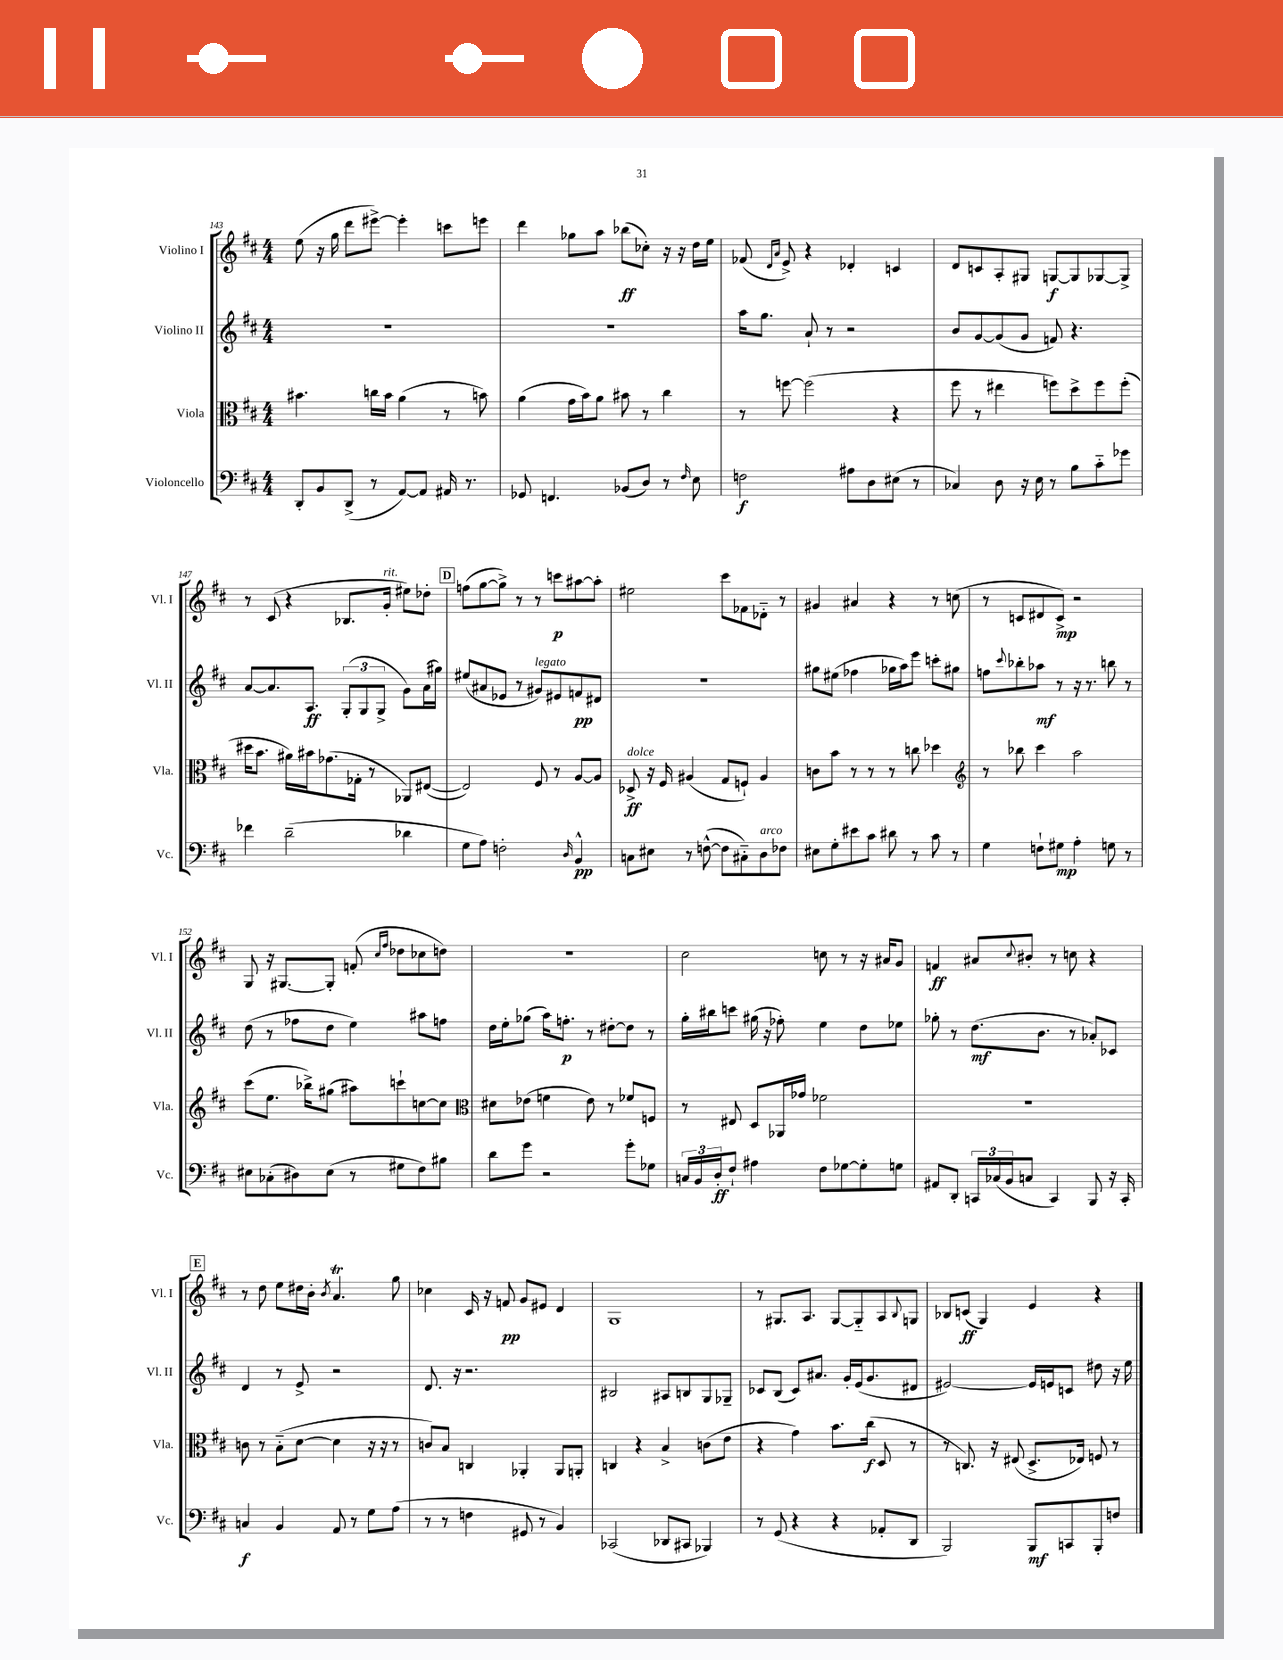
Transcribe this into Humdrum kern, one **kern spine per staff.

**kern	**kern	**kern	**kern
*staff4	*staff3	*staff2	*staff1
*clefF4	*clefC3	*clefG2	*clefG2
*k[f#c#]	*k[f#c#]	*k[f#c#]	*k[f#c#]
*M4/4	*M4/4	*M4/4	*M4/4
8DD'/L	4.b#\	1r	(8ee\
8BB/	.	.	16r
.	.	.	16gg\
(8DD^/J	.	.	8ddd\L
8r	16cc\LL	.	[8eee#^\J)
.	16b#\JJ	.	.
[8AA/L)	(4a\	.	4eee#'\]
8AA/]J	.	.	.
16AA#/	8r	.	8ccc\L
8.r	.	.	.
.	8b\)	.	8eee\J
=	=	=	=
8GG-/	(4a\	1r	4ddd\
4.FF/	.	.	.
.	16g\LL	.	8gg-\L
.	16b\J)	.	.
.	8a\J	.	8aa\J
(8BB-/L	8b#\	.	(8bb-\L
8D/J)	8r	.	8cc-'\J)
8r	4cc#\	.	16r
.	.	.	16r
16qqF#/	.	.	.
8E\	.	.	16dd\LL
.	.	.	16ee\JJ
=	=	=	=
2F\	8r	16aa\LK	(8f-/
.	.	8.gg\J	.
.	.	.	16qqd/LL
.	.	.	16qqa/JJ
.	[8ff\	.	8e^/)
.	(2ff\]	8a`/	4r
.	.	8r	.
8A#\L	.	2r	4d-'/
8D\	.	.	.
(8E#\J	4r	.	4c/
8r	.	.	.
=	=	=	=
4C-/)	8ff#\	8b/L	8d/L
.	8r	[8g/	8c/
8D\	4ee#\	(8g/]	8A'/
16r	.	8g/J	8G#/J
16E\	.	.	.
8r	8ff\L)	8f/)	[8G/L
8B\L	8dd^\	4.r	8G/]
8c#'~\	8ff\	.	[8G-/
8g-\J	(8ff'\J	.	8G-^/]J
=	=	=	=
4f-\	16dd#\LK	[8a/L	8r
.	8.b\J	.	.
.	.	8.a/]	(8c#/
(2d~\	16a#\LL)	.	4r
.	16b#\J	8.A/J	.
.	(8.g-\	.	.
.	.	(12G'/L	8.B-/L
.	16G-'\Jk	.	.
.	.	12G/	.
.	8r	.	.
.	.	12G^/J	.
.	.	.	16g'/Jk
4d-\	8AA-/L)	8g\L)	8ee#\L)
.	([8E#/J	(16a\L	8dd-'\J
.	.	16gg#\JJ)	.
=	=	=	=
8G\L	2E#/])	(8ee#/L	(8ff\L
8A\J)	.	8a#/	[8gg\
2F'\	.	8e-/J	8gg^\]J)
.	.	8r	8r
.	8F#/	8g#/L)	8r
.	8r	8e#/	8ccc\L
16qqD/	.	.	.
4BB^^/	[8A/L	8f/	[8aa#\
.	8A/]J	8d#/J	8aa#'\]J
=	=	=	=
8C\L	8D-^/	1r	2ee#\
8E#\J	16r	.	.
.	16F#/	.	.
8r	(4A#/	.	.
([8F^^\	.	.	.
8F\]L	8G/L	.	8ccc#\L
8C#'~\)	8F`/J)	.	8f-\
8D\	4A#/	.	8d-'~\J
8F-\J	.	.	8r
=	=	=	=
8E#\L	8c\L	8gg#\L	4g#/
8G'\	8b\J	(8ee#\J	.
8e#\	8r	4ff-\	4a#/
8c#\J	8r	.	.
8d#\	8r	16gg-\LL	4r
.	.	16aa\J)	.
8r	8cc\	8eee\J	.
8c#\	4dd-\	8ccc'\L	8r
8r	.	8gg#\J	(8cc\
=	=	=	=
*	*clefG2	*	*
4G\	8r	8ff\L	8r
.	.	8qqccc#/	.
.	8bb-\	8bb-'\	8c/L
8F`\L	4ccc#\	8aa-\J	8d#/
8G#\J	.	8r	8c^/J)
4A'\	2aa\	16r	2r
.	.	8.r	.
8G\	.	8bb\	.
8r	.	8r	.
=	=	=	=
8E#\L	(8ccc#\L	(8dd\	8G/
(8C-'\	8.ee\J	8r	16r
.	.	.	[8.G#/L
8D#\)	.	8ff-\L	.
.	16bb-^\LK)	.	.
(8E#\J	(8gg#\J	8dd\J	8G#'/]J
8r	8aa#\L)	4ee\)	(8f'/
.	.	.	16qqcc#/LL
.	.	.	16qqff#/JJ
8G#\L	8ccc`\	.	8dd-\L
8F#\)	[8cc\	8aa#\L	8cc-\
8B#\J	8cc\]J	8ff\J	8dd\J)
=	=	=	=
*	*clefC3	*	*
8d\L	8d#\L	16dd\LL	1r
.	.	16ee'\J	.
8g\J	(8e-\J	(8gg-\J	.
2r	4f\	16aa\LK)	.
.	.	8.ff'\J	.
.	8e-\)	8r	.
.	8r	[8dd#'\L	.
8g'\L	8f-/L	8dd#\]J	.
8G-\J	8F/J	8r	.
=	=	=	=
24C/LL	8r	16gg'\LL	2cc#\
24BB/	.	.	.
.	.	16bb#\J	.
24D'/J	.	.	.
8F#`/J	8E#/	8ccc\J	.
4A#\	8D/L	(16gg#\	.
.	.	16r	.
.	16AA-/L	8ff-'\)	.
.	16g-/JJ	.	.
8F#\L	2f-\	4ee\	8cc\
[8G-\	.	.	8r
8G-'\]	.	8dd\L	16r
.	.	.	16a#/LK
8G\J	.	8ee-\J	8g/J
=	=	=	=
8AA#/L	1r	8gg-'\	4f/
8DD'/J	.	8r	.
24CC/LL	.	(8.dd\L	8a#/L
(24C-/	.	.	.
24BB/J	.	.	.
.	.	.	8qqcc#/
8C/J	.	.	8b#'/J
.	.	8.b\J	.
4CC/)	.	.	8r
.	.	8r	8cc\
8BBB/	.	8a-'/L)	4r
16r	.	8c-/J	.
16CC'/	.	.	.
=	=	=	=
4C/	8c\	4d/	8r
.	8r	.	8dd\
4BB/	(8B'~\L	8r	8ee\L
.	[8d\J	8e^/	16dd#\L
.	.	.	16b'\JJ
.	.	.	8qb/
8AA/	4d\]	2r	4.a/
8r	.	.	.
8G\L	16r	.	.
.	16r	.	.
(8A\J	8r	.	8gg\
=	=	=	=
8r	8c/L)	8.d/	4cc-\
8r	8B/J	.	.
.	.	16r	.
4F\	4C/	2.r	16c#/
.	.	.	16r
.	.	.	8f/
8GG#/	4AA-'/	.	8g/L
8r	.	.	8e#/J
4BB/)	8AA-/L	.	4d/
.	8AA'/J	.	.
=	=	=	=
(2CC-/	4C/	2B#/	1G
.	4r	.	.
8DD-/L	4B^/	8A#/L	.
8CC#/J	.	8B/	.
4BBB-/)	(8c\L	8G/	.
.	8e\J	8G-~/J	.
=	=	=	=
8r	4r	8c-/L	8r
(8GG/	.	(8B/J	8.G#/L
4r	4g\)	8c-/L)	.
.	.	.	8.A/J
.	.	8.a#/J	.
4r	8.b\L	.	[8G#/L
.	.	16g'/LL	.
.	.	(16e/J	8G#'~/]
.	(16cc#\Jk	8.g/	.
8AA-'/L	8D/	.	8A/
.	.	.	8qqB/
8DD/J	8r	8d#/J	8G/J
=	=	=	=
2BBB/)	8r	[2e#/)	8B-/L
.	8.C/)	.	(8c/J
.	.	.	4G/)
.	16r	.	.
.	(8E#/	.	.
8BBB/L	8.D^/L	16e#/]LL	4e/
.	.	16e/J	.
8CC/	.	8c/J	.
.	16E-/Jk)	.	.
8BBB'/	8F/	8dd#\	4r
8F/J	8r	16r	.
.	.	16ee\	.
==	==	==	==
*-	*-	*-	*-
